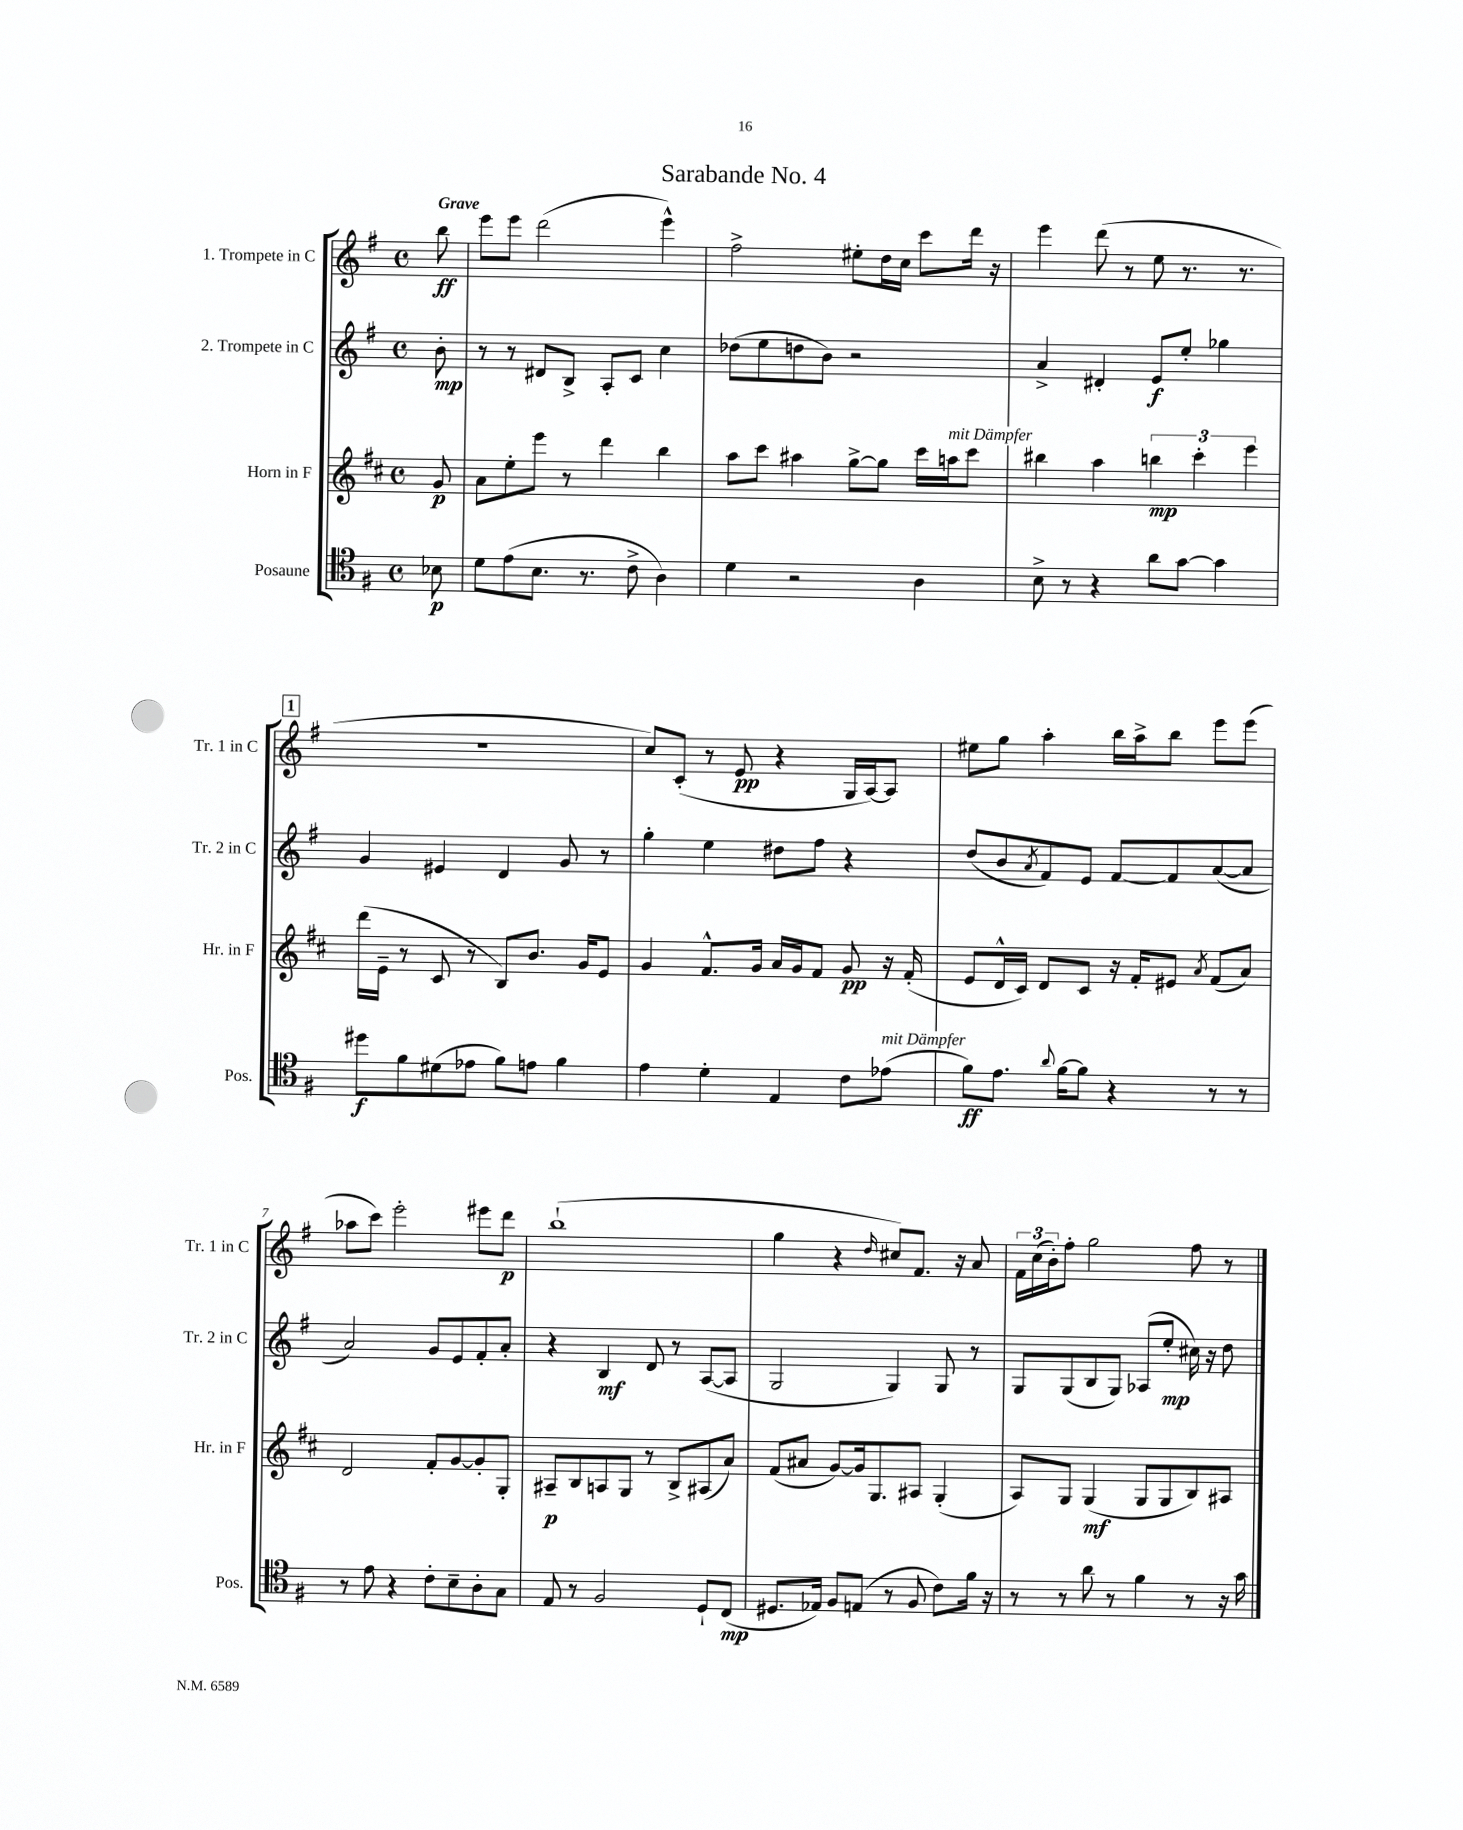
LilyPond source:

\header { title = "Sarabande No. 4" }
<<
\new StaffGroup <<
\new Staff = "s0" \with { instrumentName = "1. Trompete in C" shortInstrumentName = "Tr. 1 in C" } {
    \clef treble \key g \major \defaultTimeSignature \time 4/4 \partial 8 \tempo "Grave"
    b''8\ff |
    e'''8 e'''8 d'''2( e'''4-^) |
    fis''2-> eis''8-. d''16 c''16 c'''8 d'''16 r16 |
    e'''4 d'''8( r8 e''8 r8. r8. |
    \mark \markup { \box "1" } r1 |
    c''8) c'8-.( r8 e'8\pp r4 g16 a16~) a8 |
    eis''8 g''8 a''4-. b''16 a''16-> b''8 e'''8 e'''8( |
    aes''8 c'''8) e'''2-. eis'''8 d'''8\p |
    b''1-!( |
    g''4 r4 \grace { d''16 } cis''8) fis'8. r16 a'8 |
    \tuplet 3/2 { fis'16 c''16( b'16-.) } fis''8-. g''2 fis''8 r8 \bar "|." |
}
\new Staff = "s1" \with { instrumentName = "2. Trompete in C" shortInstrumentName = "Tr. 2 in C" } {
    \clef treble \key g \major \defaultTimeSignature \time 4/4 \partial 8
    b'8-.\mp |
    r8 r8 dis'8 b8-> a8-. c'8 c''4 |
    des''8( e''8 d''8 b'8) r2 |
    a'4-> dis'4-. e'8\f e''8-. ges''4 |
    \mark \markup { \box "1" } g'4 eis'4 d'4 g'8 r8 |
    g''4-. e''4 dis''8 fis''8 r4 |
    d''8( b'8 \acciaccatura { a'8 } fis'8) e'8 fis'8~ fis'8 a'8~( a'8 |
    a'2) g'8 e'8 fis'8-. a'8-. |
    r4 b4\mf d'8 r8 a8~( a8 |
    g2 g4) g8 r8 |
    g8 g8( b8 g8) aes8( e''8-.\mp cis''16) r16 d''8 \bar "|." |
}
\new Staff = "s2" \with { instrumentName = "Horn in F" shortInstrumentName = "Hr. in F" } {
    \clef treble \key d \major \defaultTimeSignature \time 4/4 \partial 8
    g'8\p |
    a'8 e''8-. e'''8 r8 d'''4 b''4 |
    a''8 cis'''8 ais''4 g''8~-> g''8 cis'''16 a''16^\markup { \italic "mit Dämpfer" } cis'''8 |
    bis''4 a''4 \tuplet 3/2 { b''4\mp cis'''4-. e'''4 } |
    \mark \markup { \box "1" } d'''16( e'16-- r8 cis'8 r8 b8) b'8. g'16 e'8 |
    g'4 fis'8.-^ g'16 a'16 g'16 fis'8 g'8\pp r16 fis'16-.( |
    e'8 d'16-^ cis'16) d'8 cis'8 r16 fis'16-. eis'8 \acciaccatura { a'8 } fis'8( a'8) |
    d'2 fis'8-. g'8~ g'8-. g8-. |
    ais8--\p b8 a8 g8 r8 b8-> ais8( a'8) |
    fis'8( ais'8 g'8~) g'16 g8. ais8 g4-.( |
    a8) g8 g4\mf( g8 g8 b8) ais8 \bar "|." |
}
\new Staff = "s3" \with { instrumentName = "Posaune" shortInstrumentName = "Pos." } {
    \clef tenor \key g \major \defaultTimeSignature \time 4/4 \partial 8
    bes8\p |
    d'8 e'8( b8. r8. c'8-> a4) |
    d'4 r2 a4 |
    b8-> r8 r4 a'8 g'8~ g'4 |
    \mark \markup { \box "1" } dis''8\f fis'8 dis'8( ees'8 fis'8) e'8 fis'4 |
    e'4 d'4-. e4 c'8 ees'8^\markup { \italic "mit Dämpfer" }( |
    fis'8\ff) e'8. \appoggiatura { a'8 } fis'16~ fis'8 r4 r8 r8 |
    r8 e'8 r4 c'8-. b8-- a8-. g8 |
    e8 r8 fis2 d8-! c8\mp( |
    dis8. ees16) fis8 e8( r8 fis8 c'8) fis'16 r16 |
    r8 r8 a'8 r8 fis'4 r8 r16 g'16 \bar "|." |
}
>>
>>
